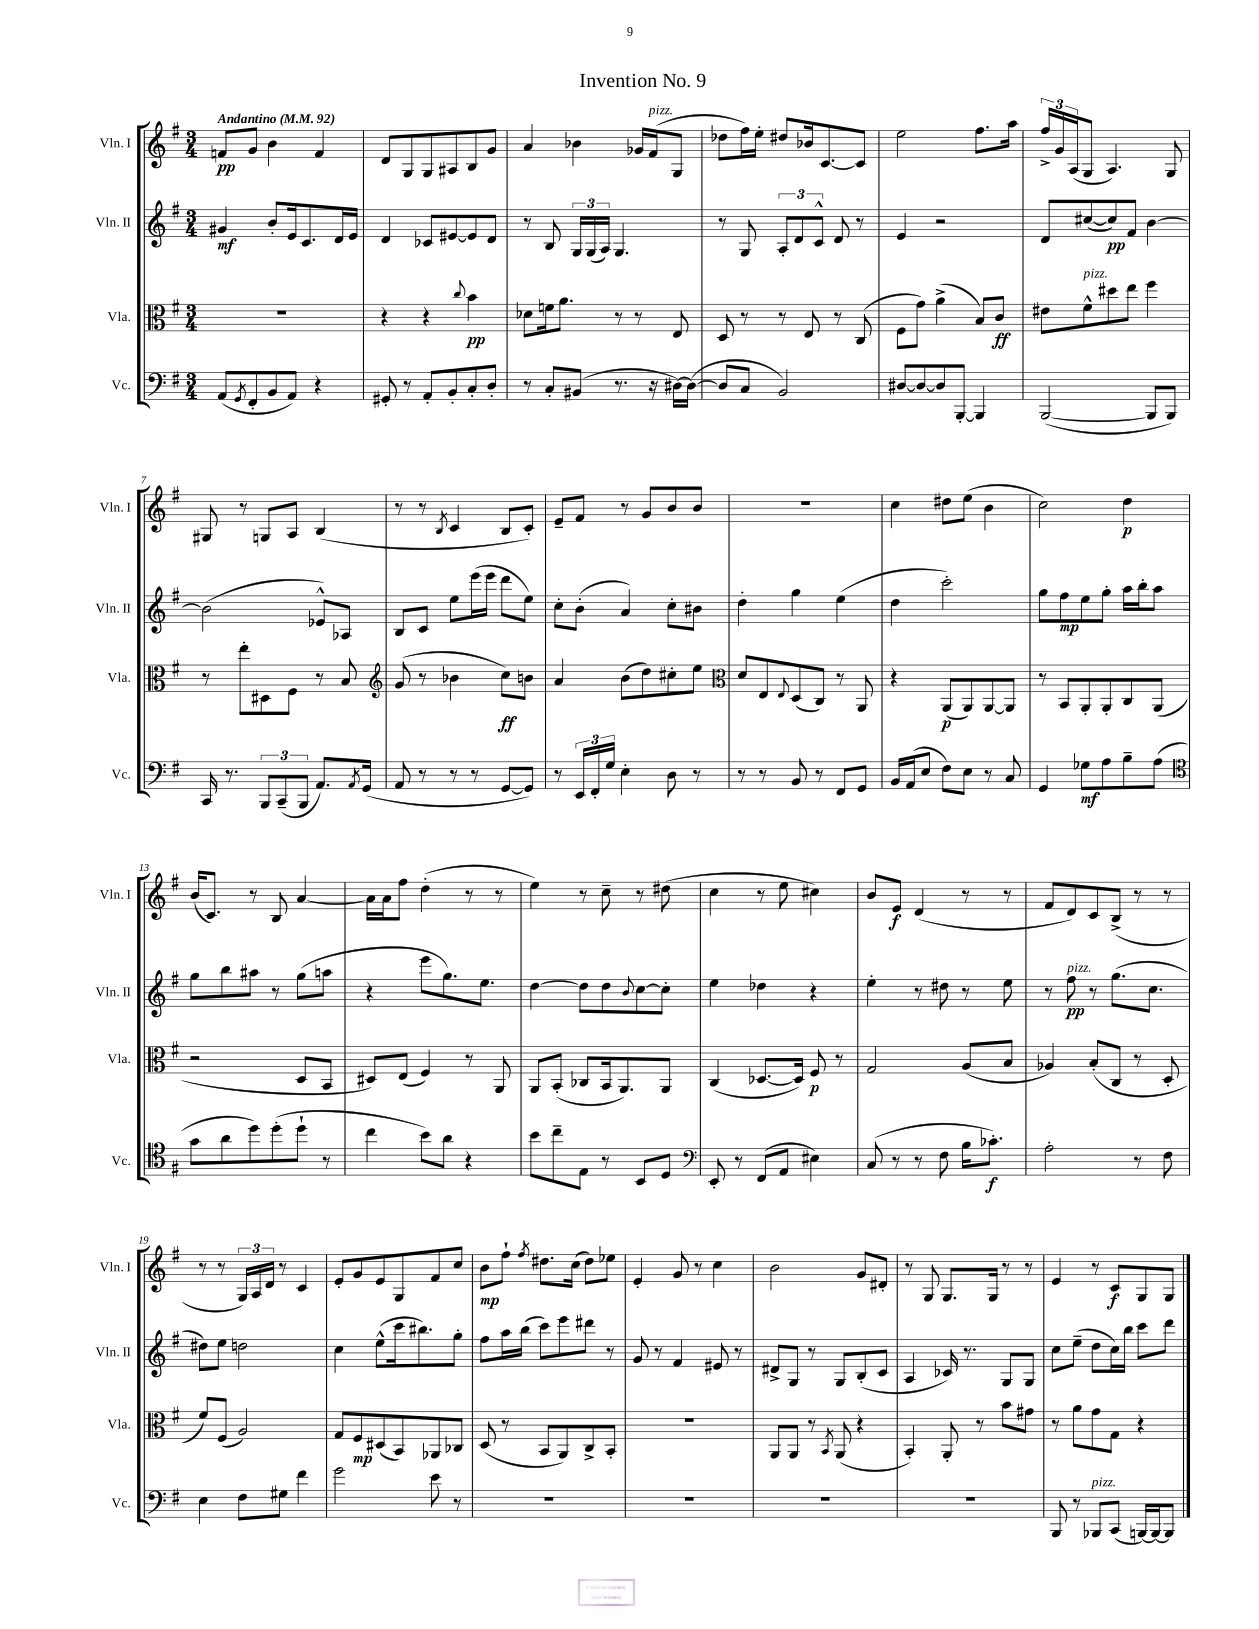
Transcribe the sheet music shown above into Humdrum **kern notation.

**kern	**dynam	**kern	**dynam	**kern	**dynam	**kern	**dynam
*part4	*part4	*part3	*part3	*part2	*part2	*part1	*part1
*staff4	*staff4	*staff3	*staff3	*staff2	*staff2	*staff1	*staff1
*I"Vc.	*	*I"Vla.	*	*I"Vln. II	*	*I"Vln. I	*
*I'Vc.	*	*I'Vla.	*	*I'Vln. II	*	*I'Vln. I	*
*clefF4	*	*clefC3	*	*clefG2	*	*clefG2	*
*k[f#]	*	*k[f#]	*	*k[f#]	*	*k[f#]	*
*M3/4	*	*M3/4	*	*M3/4	*	*M3/4	*
*MM92	*	*MM92	*	*MM92	*	*MM92	*
=1	=1	=1	=1	=1	=1	=1	=1
!	!	!	!	!	!	!LO:TX:a:B:t=Andantino	!
(8AA/L	.	2.r	.	4g#X/	mf	8fn/L	pp
8qGG/	.	.	.	.	.	.	.
8FF#'/	.	.	.	.	.	8g/J	.
8BB/	.	.	.	8b'/L	.	4b\	.
8AA/J)	.	.	.	16e/k	.	.	.
.	.	.	.	8.c/	.	.	.
4r	.	.	.	.	.	4f/	.
.	.	.	.	16d/L	.	.	.
.	.	.	.	16e/JJ	.	.	.
=2	=2	=2	=2	=2	=2	=2	=2
8GG#X'/	.	4r	.	4d/	.	8d/L	.
8r	.	.	.	.	.	8G/	.
8AA'/L	.	4r	.	8c-X/L	.	8G/	.
8BB'/	.	.	.	[8e#X/	.	8A#X/	.
.	.	8qqcc/	.	.	.	.	.
8C'/	.	4b\	pp	8e#/]	.	8B/	.
8D'/J	.	.	.	8d/J	.	8g/J	.
=3	=3	=3	=3	=3	=3	=3	=3
8r	.	8d-X\L	.	8r	.	4a/	.
8C'/L	.	16fn\k	.	8B/	.	.	.
.	.	8.a\J	.	.	.	.	.
(8BB#X/J	.	.	.	24G/LL	.	4b-X\	.
.	.	.	.	(24G/	.	.	.
.	.	.	.	24A/JJ)	.	.	.
8.r	.	8r	.	4.G/	.	.	.
.	.	8r	.	.	.	16g-X/LL	.
!	!	!	!	!	!	!LO:TX:a:i:t=pizz.	!
16r	.	.	.	.	.	(16f#/J	.
[16D#X\LL)	.	8E/	.	.	.	8G/J	.
(16D#\JJ_	.	.	.	.	.	.	.
=4	=4	=4	=4	=4	=4	=4	=4
8D#/L]	.	8D/	.	8r	.	8dd-X\L	.
8C/J	.	8r	.	8G/	.	16ff#\L)	.
.	.	.	.	.	.	16ee'\JJ	.
2BB/)	.	8r	.	12A'/L	.	8dd#X/L	.
.	.	.	.	12d/	.	.	.
.	.	8E/	.	.	.	16b-X/k	.
.	.	.	.	12c^^/J	.	.	.
.	.	.	.	.	.	[8.c/	.
.	.	8r	.	8d/	.	.	.
.	.	(8C/	.	8r	.	8c/J]	.
=5	=5	=5	=5	=5	=5	=5	=5
[8D#X/L	.	8F#\L	.	4e/	.	2ee\	.
8D#/_	.	8g\J)	.	.	.	.	.
8D#/]	.	(4a^\	.	2r	.	.	.
[8BBB'/J	.	.	.	.	.	.	.
4BBB/]	.	8B/L)	.	.	.	8.ff#\L	.
.	.	8c/J	ff	.	.	.	.
.	.	.	.	.	.	16aa\Jk	.
=6	=6	=6	=6	=6	=6	=6	=6
([2BBB/	.	8e#X\L	.	8d/L	.	24ff#^/LL	.
.	.	.	.	.	.	24g/	.
.	.	.	.	.	.	(24A/J	.
!	!	!LO:TX:a:i:t=pizz.	!	!	!	!	!
.	.	8f#^^\	.	([8cc#X/	.	8G/J	.
.	.	8dd#X\	.	8cc#/])	pp	4.A/)	.
.	.	8ee\J	.	8f#/J	.	.	.
8BBB/L]	.	4ff#\	.	[4b\	.	.	.
8BBB/J)	.	.	.	.	.	8G/	.
!!LO:LB:g=z
=7	=7	=7	=7	=7	=7	=7	=7
16CC/	.	8r	.	(2b\]	.	8G#X/	.
8.r	.	.	.	.	.	.	.
.	.	8ee'\L	.	.	.	8r	.
12BBB/L	.	8D#X\	.	.	.	8Gn/L	.
(12CC~/	.	.	.	.	.	.	.
.	.	8F#\J	.	.	.	8A/J	.
12BBB/J	.	.	.	.	.	.	.
8.AA/L)	.	8r	.	8e-X^^/L)	.	(4B/	.
.	.	8B/	.	8A-X/J	.	.	.
8qAA/	.	.	.	.	.	.	.
(16GG/Jk	.	.	.	.	.	.	.
=8	=8	=8	=8	=8	=8	=8	=8
*	*	*clefG2	*	*	*	*	*
8AA/	.	(8g/	.	8B/L	.	8r	.
8r	.	8r	.	8c/J	.	8r	.
.	.	.	.	.	.	8qB/	.
8r	.	4b-X\	.	8ee\L	.	4c/	.
8r	.	.	.	(16eee\L	.	.	.
.	.	.	.	16eee\JJ	.	.	.
[8GG/L	.	8cc\L)	ff	8ddd\L	.	8B/L	.
8GG/J])	.	8bn\J	.	8ee\J)	.	8c'/J)	.
=9	=9	=9	=9	=9	=9	=9	=9
8r	.	4a/	.	8cc'\L	.	8e~/L	.
24EE/LL	.	.	.	(8b'\J	.	8f#/J	.
24FF#'/	.	.	.	.	.	.	.
24G/JJ	.	.	.	.	.	.	.
4E'\	.	(8b\L	.	4a/)	.	8r	.
.	.	8dd\)	.	.	.	8g/L	.
8D\	.	8cc#X'\	.	8cc'\L	.	8b/	.
8r	.	8ee\J	.	8b#X\J	.	8b/J	.
=10	=10	=10	=10	=10	=10	=10	=10
*	*	*clefC3	*	*	*	*	*
8r	.	8d/L	.	4dd'\	.	2.r	.
8r	.	8E/	.	.	.	.	.
.	.	8qqE/	.	.	.	.	.
8BB/	.	(8D/	.	4gg\	.	.	.
8r	.	8C/J)	.	.	.	.	.
8FF#/L	.	8r	.	(4ee\	.	.	.
8GG/J	.	8AA/	.	.	.	.	.
=11	=11	=11	=11	=11	=11	=11	=11
16BB/LL	.	4r	.	4dd\	.	4cc\	.
(16AA/J	.	.	.	.	.	.	.
8E/J	.	.	.	.	.	.	.
8F#\L)	.	(8AA/L	p	2ccc'\)	.	8dd#X\L	.
8E\J	.	8AA/)	.	.	.	(8ee\J	.
8r	.	[8AA/	.	.	.	4b\	.
8C/	.	8AA/J]	.	.	.	.	.
=12	=12	=12	=12	=12	=12	=12	=12
4GG/	.	8r	.	8gg\L	.	2cc\)	.
.	.	8BB/L	.	8ff#\	mp	.	.
8G-X\L	mf	8AA'/	.	8ee\	.	.	.
8A\	.	8AA'/	.	8gg'\J	.	.	.
8B~\	.	8C/	.	16aa\LL	.	4dd\	p
.	.	.	.	16bb'\J	.	.	.
(8A\J	.	(8AA/J	.	8aa\J	.	.	.
!!LO:LB:g=z
=13	=13	=13	=13	=13	=13	=13	=13
*clefC4	*	*	*	*	*	*	*
8g\L	.	2r	.	8gg\L	.	(16b/KL	.
.	.	.	.	.	.	8.c/J)	.
8a\	.	.	.	8bb\	.	.	.
8dd\)	.	.	.	8aa#X\J	.	8r	.
(8dd'\	.	.	.	8r	.	8B/	.
8dd`\J	.	8D/L	.	(8gg\L	.	[4a/	.
8r	.	8BB/J	.	8aan\J	.	.	.
=14	=14	=14	=14	=14	=14	=14	=14
4cc\	.	8D#X/L)	.	4r	.	16a\LL]	.
.	.	.	.	.	.	16a\J	.
.	.	(8E/J	.	.	.	8ff#\J	.
8b\L)	.	4F#/)	.	8eee\L	.	(4dd'\	.
8a\J	.	.	.	8.gg\)	.	.	.
4r	.	8r	.	.	.	8r	.
.	.	.	.	8.ee\J	.	.	.
.	.	8AA/	.	.	.	8r	.
=15	=15	=15	=15	=15	=15	=15	=15
8b\L	.	8AA/L	.	[4dd\	.	4ee\)	.
8cc~\	.	(8BB'/J	.	.	.	.	.
8E\J	.	8C-X/L	.	8dd\L]	.	8r	.
8r	.	16BB/k	.	8dd\	.	8cc~\	.
.	.	8.AA/)	.	.	.	.	.
.	.	.	.	8qqb/	.	.	.
8BB/L	.	.	.	[8cc\	.	8r	.
8D/J	.	8AA/J	.	8cc'\J]	.	(8dd#X\	.
=16	=16	=16	=16	=16	=16	=16	=16
*clefF4	*	*	*	*	*	*	*
8EE'/	.	(4C/	.	4ee\	.	4cc\	.
8r	.	.	.	.	.	.	.
(8FF#/L	.	[8.D-X/L	.	4dd-X\	.	8r	.
8AA/J	.	.	.	.	.	8ee\	.
.	.	16D-/Jk])	.	.	.	.	.
4E#X\)	.	8F#/	p	4r	.	4cc#X\)	.
.	.	8r	.	.	.	.	.
=17	=17	=17	=17	=17	=17	=17	=17
(8C/	.	2G/	.	4ee'\	.	8b/L	.
8r	.	.	.	.	.	8e/J	f
8r	.	.	.	8r	.	(4d/	.
8F#\	.	.	.	8dd#X\	.	.	.
16B\KL	.	(8A/L	.	8r	.	8r	.
8.c-X'\J)	f	.	.	.	.	.	.
.	.	8B/J	.	8ee\	.	8r	.
=18	=18	=18	=18	=18	=18	=18	=18
2A'\	.	4A-X/)	.	8r	.	8f#/L	.
!	!	!	!	!LO:TX:a:i:t=pizz.	!	!	!
.	.	.	.	8ff#\	pp	8d/)	.
.	.	(8B'/L	.	8r	.	8c/	.
.	.	8C/J	.	(8.gg\L	.	(8B^/J	.
8r	.	8r	.	.	.	8r	.
.	.	.	.	8.cc\J	.	.	.
8F#\	.	8D'/	.	.	.	8r	.
!!LO:LB:g=z
=19	=19	=19	=19	=19	=19	=19	=19
4E\	.	8f#/L)	.	8dd#X\L)	.	8r	.
.	.	(8F#/J	.	8ee\J	.	8r	.
8F#\L	.	2A/)	.	2ddn\	.	24G/LL)	.
.	.	.	.	.	.	24A/	.
.	.	.	.	.	.	24d/JJ	.
8G#X\J	.	.	.	.	.	8r	.
4f#\	.	.	.	.	.	4c/	.
=20	=20	=20	=20	=20	=20	=20	=20
2g\	.	8G/L	.	4cc\	.	8e'/L	.
.	.	8F#/	mp	.	.	8g/	.
.	.	(8D#X/	.	(8ee^^\L	.	8e/	.
.	.	8BB/)	.	16ccc\k	.	8G/	.
.	.	.	.	8.bb#X\)	.	.	.
8e\	.	8AA-X/	.	.	.	8f#/	.
8r	.	8C-X/J	.	8gg'\J	.	8cc/J	.
=21	=21	=21	=21	=21	=21	=21	=21
2.r	.	(8D/	.	8ff#\L	.	8b\L	mp
.	.	8r	.	16aa\L	.	8ff#`\J	.
.	.	.	.	(16bb\JJ	.	.	.
.	.	.	.	.	.	8qff#/	.
.	.	8BB/L	.	8ccc\L)	.	8.dd#X\L	.
.	.	8AA/)	.	8eee\	.	.	.
.	.	.	.	.	.	(16cc\Jk	.
.	.	8C^/	.	8ddd#X\J	.	8dd#\L)	.
.	.	8BB'/J	.	8r	.	8ee-X\J	.
=22	=22	=22	=22	=22	=22	=22	=22
2.r	.	2.r	.	8g/	.	4e'/	.
.	.	.	.	8r	.	.	.
.	.	.	.	4f#/	.	8g/	.
.	.	.	.	.	.	8r	.
.	.	.	.	8e#X/	.	4cc\	.
.	.	.	.	8r	.	.	.
=23	=23	=23	=23	=23	=23	=23	=23
2.r	.	8AA/L	.	8d#X^/L	.	2b\	.
.	.	8AA/J	.	8G/J	.	.	.
.	.	8r	.	8r	.	.	.
.	.	8qBB/	.	.	.	.	.
.	.	(8AA/	.	8G/L	.	.	.
.	.	4r	.	(8B'/	.	8g/L	.
.	.	.	.	8c/J	.	8d#X'/J	.
=24	=24	=24	=24	=24	=24	=24	=24
2.r	.	4BB'/)	.	4A/	.	8r	.
.	.	.	.	.	.	8G/	.
.	.	8AA'/	.	16c-X/)	.	8.G/L	.
.	.	.	.	8.r	.	.	.
.	.	8r	.	.	.	.	.
.	.	.	.	.	.	16G/Jk	.
.	.	8b\L	.	8G/L	.	8r	.
.	.	8g#X\J	.	8G/J	.	8r	.
=25	=25	=25	=25	=25	=25	=25	=25
8BBB/	.	8r	.	8cc\L	.	4e/	.
8r	.	8a\L	.	(8ee~\J	.	.	.
!LO:TX:a:i:t=pizz.	!	!	!	!	!	!	!
8BBB-X/L	.	8g\	.	8dd\L	.	8r	.
(8CC/J	.	8G\J	.	16cc\L)	.	8c/L	f
.	.	.	.	16bb\JJ	.	.	.
[16BBBn/LL)	.	4r	.	8ccc\L	.	8G/	.
16BBB/J_	.	.	.	.	.	.	.
8BBB/J]	.	.	.	8ddd\J	.	8G/J	.
==	==	==	==	==	==	==	==
*-	*-	*-	*-	*-	*-	*-	*-
